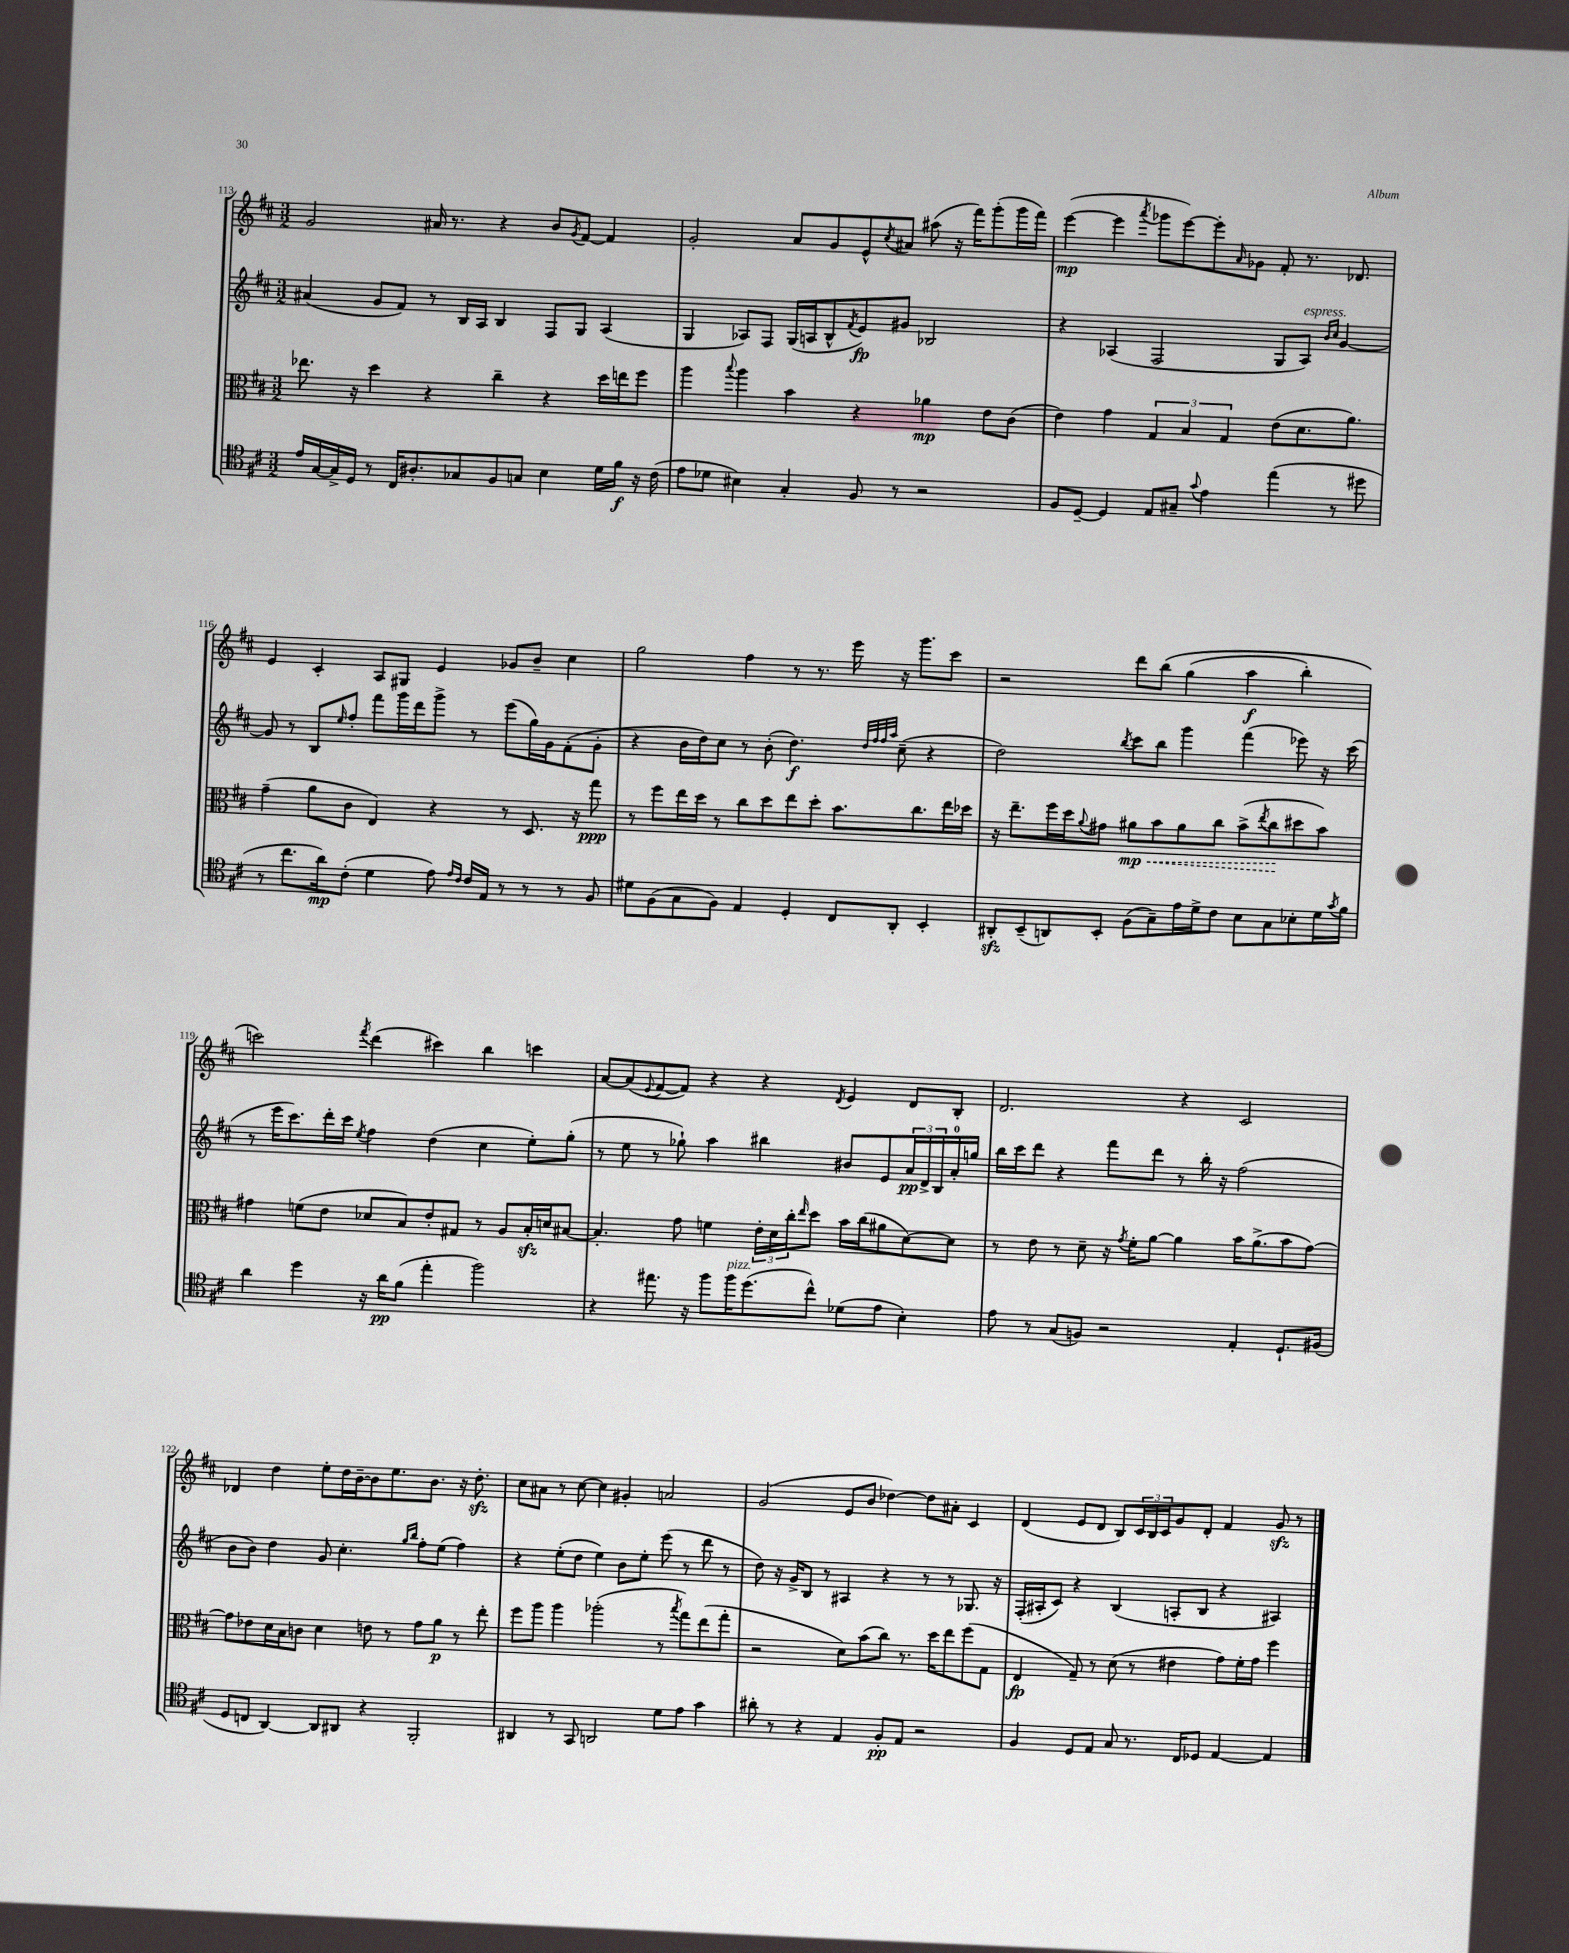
<<
\new StaffGroup <<
\new Staff = "s0" {
    \clef treble \key d \major \numericTimeSignature \time 3/2
    g'2 ais'16 r8. r4 b'8 \acciaccatura { g'8 } fis'8~ fis'4 |
    g'2-. a'8 g'8 e'8-^ \acciaccatura { cis''8 } ais'8 ais''8( r16 fis'''16) g'''8-.( g'''16 fis'''16) |
    e'''4~\mp( e'''4 \acciaccatura { a'''8 } ges'''8 e'''8~) e'''8-. \grace { a'16 } ges'8 fis'8-. r8. des'8. |
    e'4 cis'4-. a8 gis8 e'4 ges'8 b'8-- cis''4 |
    g''2 fis''4 r8 r8. e'''16 r16 g'''8. cis'''8 |
    r2 d'''8 b''8\( g''4( a''4\f b''4-.) |
    c'''2\) \acciaccatura { fis'''8 } d'''4( cis'''4) b''4 c'''4 |
    a'8~ a'8( \appoggiatura { e'8 } fis'8~ fis'8) r4 r4 \acciaccatura { d'8 } e'4 d'8 b8-. |
    d'2. r4 cis'2 |
    des'4 d''4 e''8-. d''16 b'16~-- b'8 e''8. b'8. r16 d''8.-.\sfz |
    cis''8 ais'8 r8 cis''8~ cis''4 gis'4-. a'2 |
    g'2( e'8 b'8 des''4~) des''8 ais'8-. cis'4 |
    d'4( e'8 d'8 b8) \tuplet 3/2 { cis'16 b16 cis'16 } g'8 d'8-. fis'4 g'8\sfz r8 \bar "|." |
}
\new Staff = "s1" {
    \clef treble \key d \major \numericTimeSignature \time 3/2
    ais'4( g'8 fis'8) r8 b16 a16 b4 fis8 g8 a4( |
    g4 aes8) fis8 g16( a16 b8-^ \acciaccatura { fis'8 } e'8\fp) gis'8 bes2 |
    r4 aes4( fis2 g8 aes8^\markup { \italic "espress." }) \grace { b'16 cis''16 } g'4~ |
    g'8 r8 b8 \grace { e''16 } fis''8-. fis'''8 g'''16 d'''16 g'''8-> r8 e'''8( g''16) g'16 fis'8-.( g'8-. |
    r4 b'16 d''16) cis''8 r8 b'8-.( d''4.\f) \grace { d''32 fis''32 fis''32 a''32 } cis''8--( r4 |
    d''2) \acciaccatura { b''8 } cis'''8 b''8 g'''4 fis'''4( ees'''8) r16 cis'''16( |
    r8 e'''16 cis'''8.) d'''16-. cis'''16 \acciaccatura { e''8 } fis''4 d''4( cis''4 e''8-.) g''8-.( |
    r8 e''8 r8 ges''8-!) a''4 bis''4 bis'8 e'8 \tuplet 3/2 { a'16\pp d'16-> b16 } a'16-0-. g''16 |
    b''16 cis'''16 d'''8 r4 fis'''8 d'''8 r8 b''16-. r16 fis''2( |
    b'8 b'8) d''4 g'8 cis''4.-. \grace { g''16 b''16 } fis''8-. e''8( fis''4) |
    r4 e''8-.( d''8 e''4) b'8 e''8-. e'''8( r8 d'''8 r8 |
    d''8) r16 g'16-> b8 r8 ais4 r4 r8 r8 ges8. r16 |
    fis16-.( ais16-. cis'8) r4 b4( a8-. b8 r4 ais4) \bar "|." |
}
\new Staff = "s2" {
    \clef alto \key d \major \numericTimeSignature \time 3/2
    ees''8. r16 d''4 r4 cis''4-- r4 d''16 e''16 fis''8 |
    a''4 \appoggiatura { b''8 } a''4 b'4 r4 aes'4\mp e'8 cis'8( |
    e'4) g'4 \tuplet 3/2 { g4 b4 g4 } e'8( d'8. a'8.) |
    g'4--( a'8 cis'8 e4) r4 r8 d8. r16 g''8\ppp |
    r8 fis''8 e''16 d''16 r8 cis''8 d''8 e''8 d''8-. b'8. cis''8. e''16 des''16 |
    r16 e''8.-- fis''16 d''16 \appoggiatura { a'8 } gis'8 \once \override Hairpin.style = #'dashed-line ais'8\mp\< b'8 ais'8 cis''8 b'8->( \acciaccatura { e''8 } cis''8\! dis''8 b'8) |
    gis'4 f'8( e'8 des'8 b8) e'8-. gis8 r8 a8 b16-.\sfz d'16 bis8~ |
    bis4.-. g'8 f'4 \tuplet 3/2 { e'16-. d'16 cis''16-. } \grace { e''16 } d''8 b'16 cis''16( ais'8 d'8~) d'8 |
    r8 e'8 r8 d'8-- r16 \acciaccatura { g'8 } fis'16-. a'8~ a'4 b'16 a'8.->( b'8 g'8~) |
    g'8 ees'8 d'16 b16 c'8 d'4 e'8 r8 g'8 a'8\p r8 e''8-. |
    fis''8 a''8 a''4 aes''2-.( r8 \acciaccatura { b''8 } g''8) e''8( g''8-. |
    r2 d'8) b'8( cis''8) r8. d''16 e''8 fis''8( g8 |
    e4\fp g8--) r8 d'8( r8 eis'4 g'8) fis'16-. g'16 fis''4 \bar "|." |
}
\new Staff = "s3" {
    \clef tenor \key d \major \numericTimeSignature \time 3/2
    e'16 g16~ g16-> d16 r8 cis16 ais8.-. ges8 fis8 g8 b4 d'16 fis'16\f r16 cis'16( |
    e'8 des'8 bis4) g4-. fis8 r8 r2 |
    fis8 d8~-- d4 e8 gis8-- \appoggiatura { g'8 } e'4 e''4( r8 dis''8 |
    r8 cis''8. a'16\mp) cis'8-.( d'4 e'8) \grace { e'16 cis'16 } cis'16 e16 r8 r8 r8 fis8 |
    dis'8 fis8( g8 fis8) e4 d4-. cis8 a,8-. b,4-. |
    ais,8-.\sfz b,8--( a,8) b,8-. fis8( g8--) e'16 d'16-> cis'8 b8 g8 bes8-. d'16 \acciaccatura { g'8 } fis'16 |
    a'4 d''4 r16 a'16\pp fis'8( e''4-. fis''2) |
    r4 eis''8. r16 fis''8 fis''16^\markup { \italic "pizz." } d''8.( cis''8-^) des'8( e'8 b4-.) |
    e'8 r8 g8( f8) r2 e4-. d8.-! fis16( |
    d8 c8 a,4~) a,8 ais,8 r4 fis,2-. |
    ais,4 r8 g,8 a,2 d'8 e'8 g'4 |
    ais'8-. r8 r4 e4 fis8-.\pp e8 r2 |
    fis4 d8 e8 g8 r8. cis16 des8 e4~ e4 \bar "|." |
}
>>
>>
\layout { \context { \Score currentBarNumber = #113 } }
